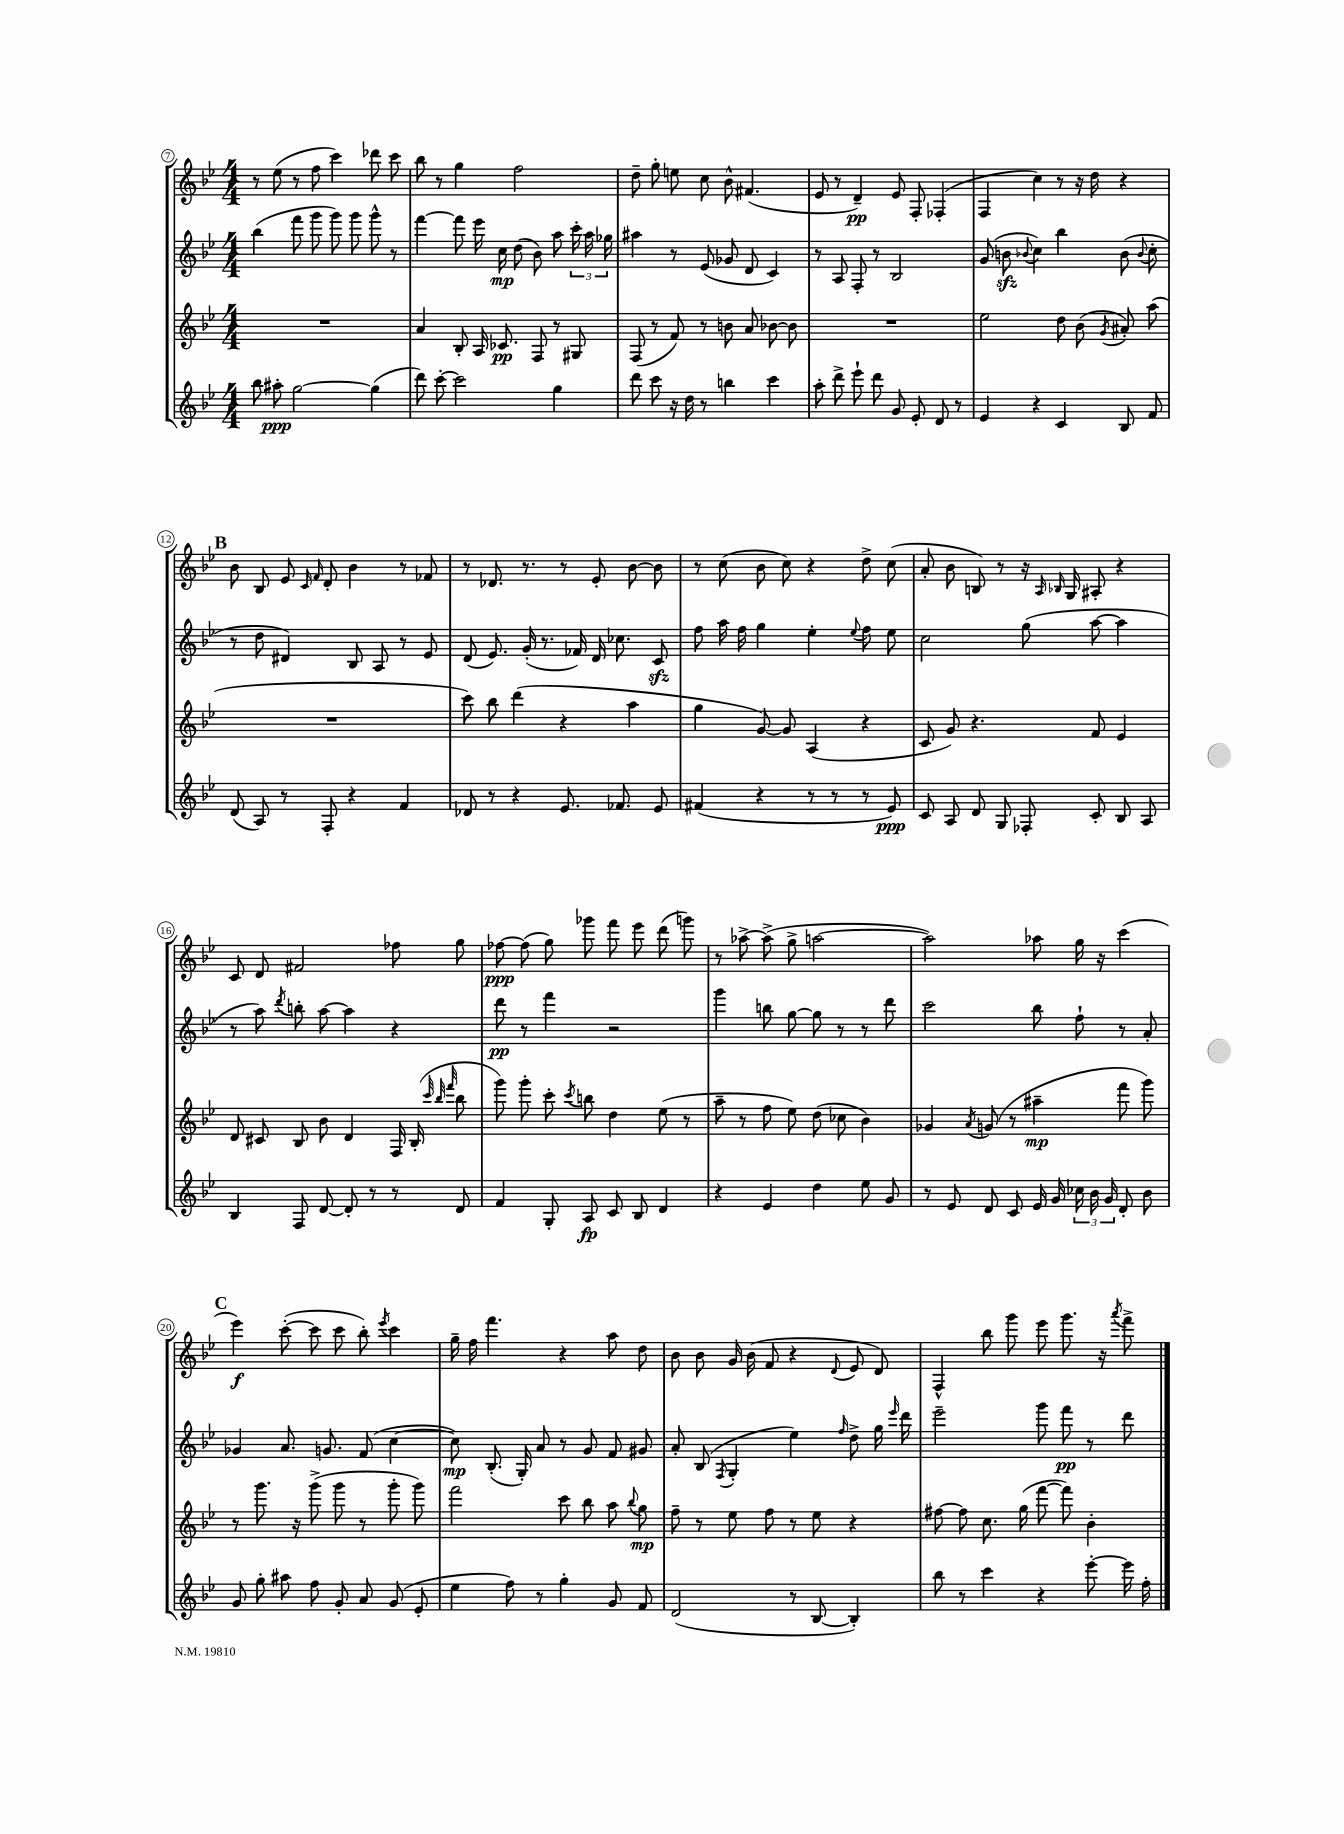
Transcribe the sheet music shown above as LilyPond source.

<<
\new StaffGroup <<
\new Staff = "s0" {
    \clef treble \key bes \major \numericTimeSignature \time 4/4
    \autoBeamOff r8 ees''8( r8 f''8 c'''4) des'''8 c'''8 |
    bes''8 r8 g''4 f''2 |
    d''8-- g''8-. e''8 c''8 bes'8-^ fis'4.( |
    ees'8 r8 d'4--\pp) ees'8 f8-. fes4-.( |
    f4 c''4) r8 r16 d''16 r4 |
    \mark \markup { \bold "B" } bes'8 bes8 ees'8 \grace { c'16 f'16 } d'8-. bes'4 r8 fes'8 |
    r8 des'8. r8. r8 ees'8-. bes'8~ bes'8 |
    r8 c''8( bes'8 c''8) r4 d''8-> c''8( |
    a'8-. bes'8 b8) r8 r16 \grace { a16 bes16 } g16 ais8-. r4 |
    c'8 d'8 fis'2 fes''8 g''8 |
    fes''8~\ppp fes''8( g''8) ges'''8 f'''8 ees'''8 d'''8( g'''8) |
    r8 aes''8~-> aes''8->( g''8-> a''2~ |
    a''2) aes''8 g''16 r16 c'''4( |
    \mark \markup { \bold "C" } ees'''4\f) c'''8~-.( c'''8 c'''8 bes''8-.) \acciaccatura { ees'''8 } c'''4 |
    g''16-- f''16 f'''4. r4 a''8 d''8 |
    bes'8 bes'8 g'16 bes'16( f'8 r4 \appoggiatura { d'8 } ees'8 d'8) |
    f4-^ bes''8 g'''8 ees'''8 g'''8. r16 \acciaccatura { a'''8 } f'''8-> \bar "|." |
}
\new Staff = "s1" {
    \clef treble \key bes \major \numericTimeSignature \time 4/4
    \autoBeamOff bes''4( f'''8 g'''8 g'''8) g'''8 g'''8-^ r8 |
    f'''4~ f'''8 ees'''16 c''16\mp d''8( bes'8) a''8 \tuplet 3/2 { c'''16-. a''16 ges''16 } |
    ais''4 r8 ees'8( ges'8 d'8 c'4) |
    r8 a8 f8-. r8 bes2 |
    g'8( b'8\sfz \appoggiatura { bes'8 } c''4) bes''4 bes'8( \appoggiatura { bes'8 } c''8-. |
    \mark \markup { \bold "B" } r8 d''8 dis'4) bes8 a8 r8 ees'8 |
    d'8( ees'8.) g'16-.( r8. fes'16) d'16 ces''8. c'8\sfz |
    f''8 a''16 f''16 g''4 ees''4-. \appoggiatura { ees''8 } f''8 ees''8 |
    c''2 g''8( a''8~ a''4 |
    r8 a''8) \acciaccatura { d'''8 } b''8-. a''8~ a''4 r4 |
    d'''8\pp r8 f'''4 r2 |
    g'''4 b''8 g''8~ g''8 r8 r8 d'''8 |
    c'''2 bes''8 f''8-! r8 a'8-. |
    \mark \markup { \bold "C" } ges'4 a'8. g'8. f'8( c''4~ |
    c''8\mp) bes8.-.( g16-.) a'8 r8 g'8 f'8 gis'8 |
    a'8-. bes8( \acciaccatura { f8 } g4-. ees''4) \grace { f''16 } d''8-> g''16 \grace { ees'''16 } d'''16 |
    ees'''2-- g'''8 f'''8\pp r8 d'''8 \bar "|." |
}
\new Staff = "s2" {
    \clef treble \key bes \major \numericTimeSignature \time 4/4
    \autoBeamOff R1 |
    a'4 bes8-. a16 ces'8.\pp f8 r8 gis8 |
    f8( r8 f'8) r8 b'8 a'8 bes'8~ bes'8 |
    R1 |
    ees''2 d''8 bes'8( \acciaccatura { g'8 } ais'8-.) a''8( |
    \mark \markup { \bold "B" } R1 |
    c'''8) bes''8 d'''4( r4 a''4 |
    g''4 g'8~) g'8 a4( r4 |
    c'8 g'8) r4. f'8 ees'4 |
    d'8 cis'8 bes8 bes'8 d'4 f16 bes16-.( \grace { c'''32 bes''32 f'''32 } bes''8 |
    g'''8) g'''8-. c'''8-. \acciaccatura { c'''8 } b''8 d''4 ees''8( r8 |
    a''8-- r8 f''8 ees''8) d''8( ces''8 bes'4) |
    ges'4 \acciaccatura { a'8 } g'8( r8 ais''4--\mp f'''8 g'''8) |
    \mark \markup { \bold "C" } r8 g'''8. r16 g'''8->( g'''8 r8 g'''8-. g'''8) |
    f'''2 c'''8 bes''8 a''8 \appoggiatura { bes''8 } g''8\mp |
    f''8-- r8 ees''8 f''8 r8 ees''8 r4 |
    fis''8~ fis''8 c''8. g''16( f'''8~ f'''8) bes'4-. \bar "|." |
}
\new Staff = "s3" {
    \clef treble \key bes \major \numericTimeSignature \time 4/4
    \autoBeamOff bes''8 ais''8-.\ppp g''2~ g''4( |
    d'''8) c'''8~-. c'''2 g''4 |
    d'''8 c'''8 r16 d''16 r8 b''4 c'''4 |
    a''8-. d'''8-> ees'''8-! d'''8 g'8 ees'8-. d'8 r8 |
    ees'4 r4 c'4 bes8 f'8 |
    \mark \markup { \bold "B" } d'8( a8) r8 f8-. r4 f'4 |
    des'8 r8 r4 ees'8. fes'8. ees'8 |
    fis'4( r4 r8 r8 r8 ees'8\ppp) |
    c'8 a8 d'8 g8 fes8-. c'8-. bes8 a8 |
    bes4 f8 d'8~ d'8-. r8 r8 d'8 |
    f'4 g8-. a8\fp c'8 bes8 d'4 |
    r4 ees'4 d''4 ees''8 g'8 |
    r8 ees'8 d'8 c'8 ees'16 g'16 \tuplet 3/2 { ces''16 bes'16 g'16 } d'8-. bes'8 |
    \mark \markup { \bold "C" } g'8 g''8-. ais''8 f''8 g'8-. a'8 g'8( ees'8-. |
    ees''4 f''8) r8 g''4-. g'8 f'8 |
    d'2( r8 bes8~ bes4-.) |
    bes''8 r8 c'''4 r4 ees'''8~-. ees'''16 f''16-. \bar "|." |
}
>>
>>
\layout { \context { \Score currentBarNumber = #7 \override BarNumber.stencil = #(make-stencil-circler 0.1 0.3 ly:text-interface::print) } }
